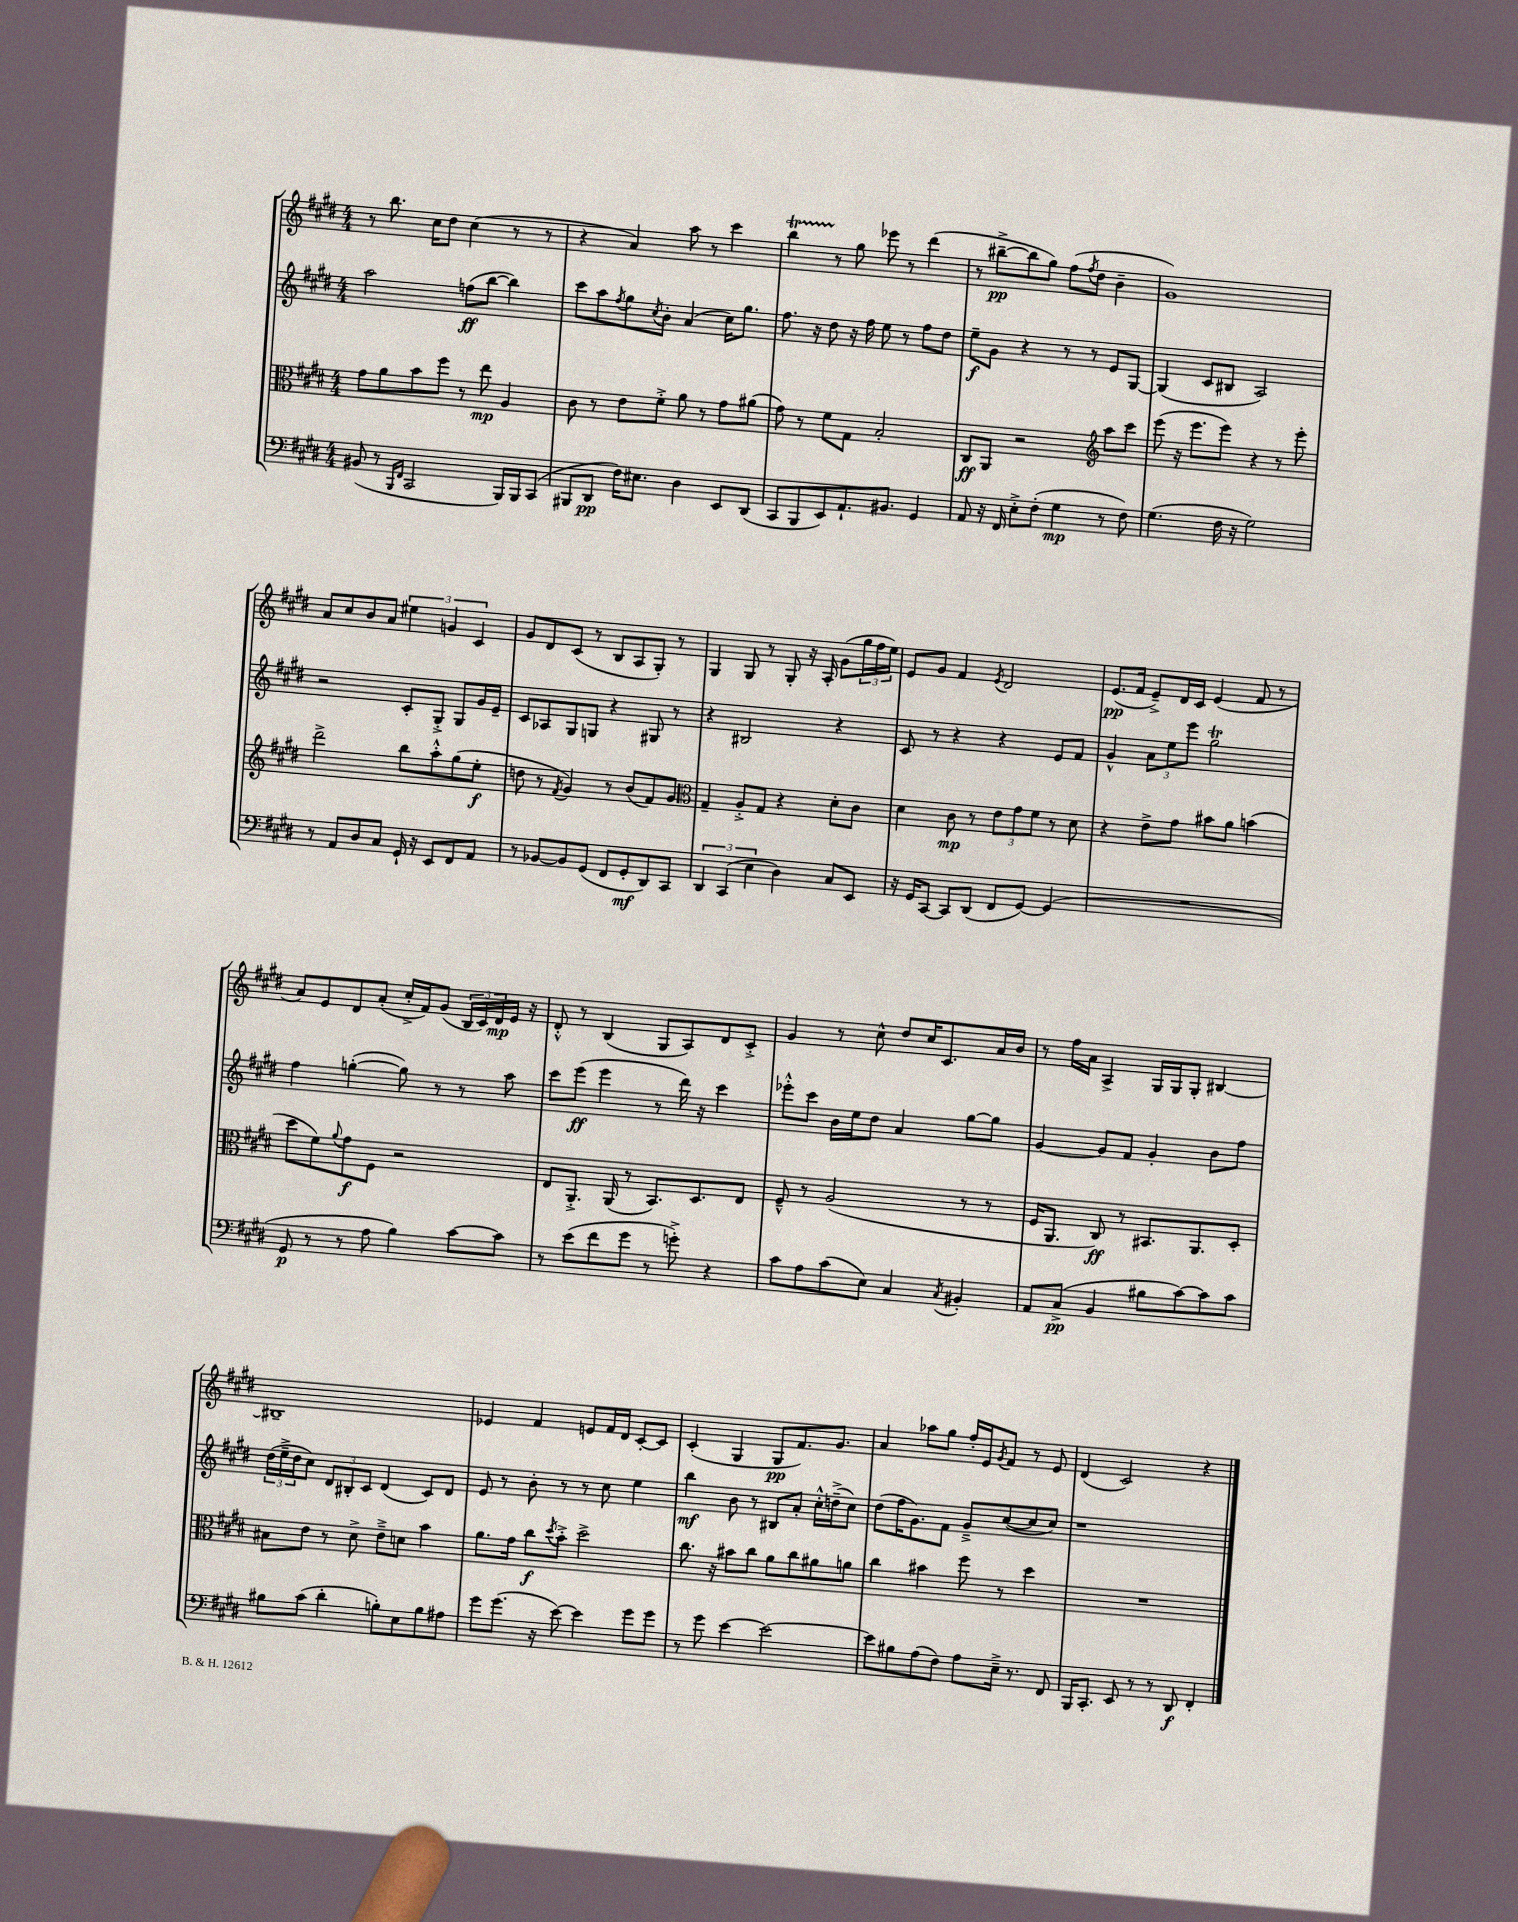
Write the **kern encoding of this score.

**kern	**kern	**kern	**kern
*staff4	*staff3	*staff2	*staff1
*clefF4	*clefC3	*clefG2	*clefG2
*k[f#c#g#d#]	*k[f#c#g#d#]	*k[f#c#g#d#]	*k[f#c#g#d#]
*M4/4	*M4/4	*M4/4	*M4/4
(8BB#	8g#	2aa	8r
8r	8a	.	8.bb
16qqBBB	.	.	.
16qqFF#	.	.	.
2CC#	8b	.	.
.	.	.	16cc#
.	8ff#	.	8dd#
.	8r	(8ff	(4cc#
.	8ee	[8bb	.
16BBB)	4A	4bb])	8r
16BBB	.	.	.
(8CC#	.	.	8r
=	=	=	=
8BBB#	8c#	8ccc#	4r
8DD#	8r	8aa	.
.	.	8qff#	.
16F#)	8e	8gg#	4a)
8.E#	.	.	.
.	.	8qcc#	.
.	8f#'^	8b'	.
4D#	8a	(4a	8aa
.	8r	.	8r
8EE	8g#	16cc#)	4ccc#
.	.	8.gg#	.
(8DD#	(8a#	.	.
=	=	=	=
8CC#	8g#)	8.ff#	4bb
8BBB	8r	.	.
.	.	16r	.
8EE)	8f#	8dd#	8r
8.AA`	8G#	16r	8gg#
.	.	16ff#	.
.	2B'	8ee	8eee-
8.BB#	.	.	.
.	.	8r	8r
4GG#	.	8ff#	(4ddd#
.	.	8dd#	.
=	=	=	=
8AA	8C#	8ee~	8r
16r	8AA	8g#	[8bb#~^
16FF#	.	.	.
8E'^	2r	4r	8bb#]
(8F#'	.	.	8gg#)
4G#	.	8r	(8ff#
.	.	.	8qff#
.	.	8r	8dd#
*	*clefG2	*	*
8r	8aa	8e	4b~
8F#)	8ccc#	[8G#	.
=	=	=	=
(4.G#	(8eee	(4G#]	1g#)
.	16r	.	.
.	8.eee	.	.
.	.	8c#	.
16F#	8eee)	8B#	.
16r	.	.	.
2G#)	4r	2A)	.
.	8r	.	.
.	8eee'	.	.
=	=	=	=
8r	2ddd#^	2r	8a
8AA	.	.	8cc#
8D#	.	.	8b
8C#	.	.	8a
16GG#`	8bb	8c#'	6ee#
16r	.	.	.
8EE	8aa'^^	8G#'^	.
.	.	.	6g
8FF#	(8gg#	8G#	.
.	.	.	6c#
8AA	8ee'	16g#	.
.	.	16e~	.
=	=	=	=
8r	8dd	8c#	8g#
[8BB-	8r	8A-	8d#
.	8qf#	.	.
8BB-]	4g#)	8G#	(8c#
(8GG#	.	8G	8r
8FF#	8r	4r	8B
8GG#'	(8b	.	8A
8DD#)	8f#)	8G#	8G#')
8CC#	8g#	8r	8r
=	=	=	=
*	*clefC3	*	*
6DD#	4G#~	4r	4G#
(6CC#	.	.	.
.	8A'^	2B#	8G#
6E	.	.	.
.	8G#	.	8r
4D#)	4r	.	8G#'
.	.	.	16r
.	.	.	16A'
8C#	8d#'	4r	(8g#
8EE	8c#	.	24gg#
.	.	.	24ff#
.	.	.	24ee)
=	=	=	=
16r	4d#	8c#	8e
16GG#	.	.	.
[8CC#	.	8r	8g#
8CC#]	8c#	4r	4f#
(8DD#	8r	.	.
.	.	.	8qe
8FF#	12e	4r	2d#
.	12g#	.	.
[8GG#)	.	.	.
.	12f#	.	.
(4GG#]	8r	8e	.
.	8d#	8f#	.
=	=	=	=
1r	4r	4g#^^	(8.e
.	.	.	16f#
.	8e^	12a	8e~^)
.	.	12ee	.
.	8g#	.	16d#
.	.	12eee	.
.	.	.	16c#
.	8b#	2gg#	(4e
.	8a	.	.
.	(4b	.	8f#
.	.	.	8r
=	=	=	=
8GG#	8dd#	4ff#	8a)
8r	8f#)	.	8e
.	8qqa	.	.
8r	8g#	([4gg'	8d#
8A	8F#	.	(8a'
4B)	2r	8gg])	16cc#'^
.	.	.	16f#)
.	.	8r	(8g#
[8c#	.	8r	24B
.	.	.	24c#)
.	.	.	24d#
8c#]	.	8aa	16e
.	.	.	16r
=	=	=	=
8r	8E	8ccc#	8d#'^^
(8e	8.AA'^	(8eee	8r
8f#	.	4eee	(4B
.	(16AA	.	.
8g#	8r	.	.
8r	8.BB)	8r	8G#
8g'^)	.	16ddd#)	8A)
.	8.D#	16r	.
4r	.	4ccc#	8d#
.	8E	.	8c#'^
=	=	=	=
8c#	8F#~^^	8eee-'^^	4g#
8A	8r	8ccc#	.
(8c#	(2A	16b	8r
.	.	16ee	.
8E)	.	8dd#	8cc#^^
4C#	.	4a	8dd#
.	.	.	16cc#
.	.	.	8.c#
8qC#	.	.	.
4BB#'	8r	[8gg#	.
.	8r	8gg#]	16a
.	.	.	16b
=	=	=	=
8AA	16F#	[4g#	8r
.	8.AA	.	.
(8C#^	.	.	16ff#
.	.	.	16a
4BB	8C#)	8g#]	4A^
.	8r	8f#	.
8B#	8.BB#	4g#'	16G#
.	.	.	16G#
[8c#)	.	.	8G#'
.	8.AA	.	.
8c#]	.	8b	[4B#
8c#	8D#'	8ff#	.
=	=	=	=
8B#	8B#	(24dd#	1B#~]
.	.	24ee~^	.
.	.	24dd#	.
(8c#	8e	8cc#)	.
4d#'	8r	12d#	.
.	.	12B#'	.
.	8d#^	.	.
.	.	12c#	.
8B')	8e~^	(4d#	.
8E	8d	.	.
8B	4b	8c#)	.
8A#	.	8d#	.
=	=	=	=
8g#	8.a	8e	4e-
(8.g#	.	8r	.
.	16g#	.	.
.	8cc#	8b'	4f#
16r	.	.	.
.	8qdd#	.	.
[8e)	8b'^	8r	.
4e]	2dd#^	8r	8e
.	.	8cc#	16f#
.	.	.	16d#
8g#	.	4ee	[8c#'
8g#	.	.	8c#]
=	=	=	=
8r	8.cc#	4bb	(4c#'
8g#	.	.	.
.	16r	.	.
[4e	8b#	8b	4G#
.	8cc#	8r	.
2e_	8a	8B#	8G#
.	8cc#	8a'	8.f#)
.	8a#	16cc#'^^	.
.	.	(16dd~^	8.g#
.	8a	8cc#)	.
=	=	=	=
8e]	4cc#	(8dd#	4a
8B#	.	16ff#	.
.	.	8.g#)	.
(8A	4b#	.	8aa-
8F#)	.	8f#	8gg#
8A	8ff#	8g#~^	16ff#'
.	.	.	16e
.	.	.	8qg#
16E~^	8r	([8cc#	8f#
8.r	.	.	.
.	4dd#	8cc#]	8r
8FF#	.	8cc#)	8e
=	=	=	=
16BBB	1r	1r	(4d#
8.CC#'	.	.	.
8EE	.	.	2c#)
8r	.	.	.
8r	.	.	.
8DD#	.	.	.
4FF#'	.	.	4r
==	==	==	==
*-	*-	*-	*-
